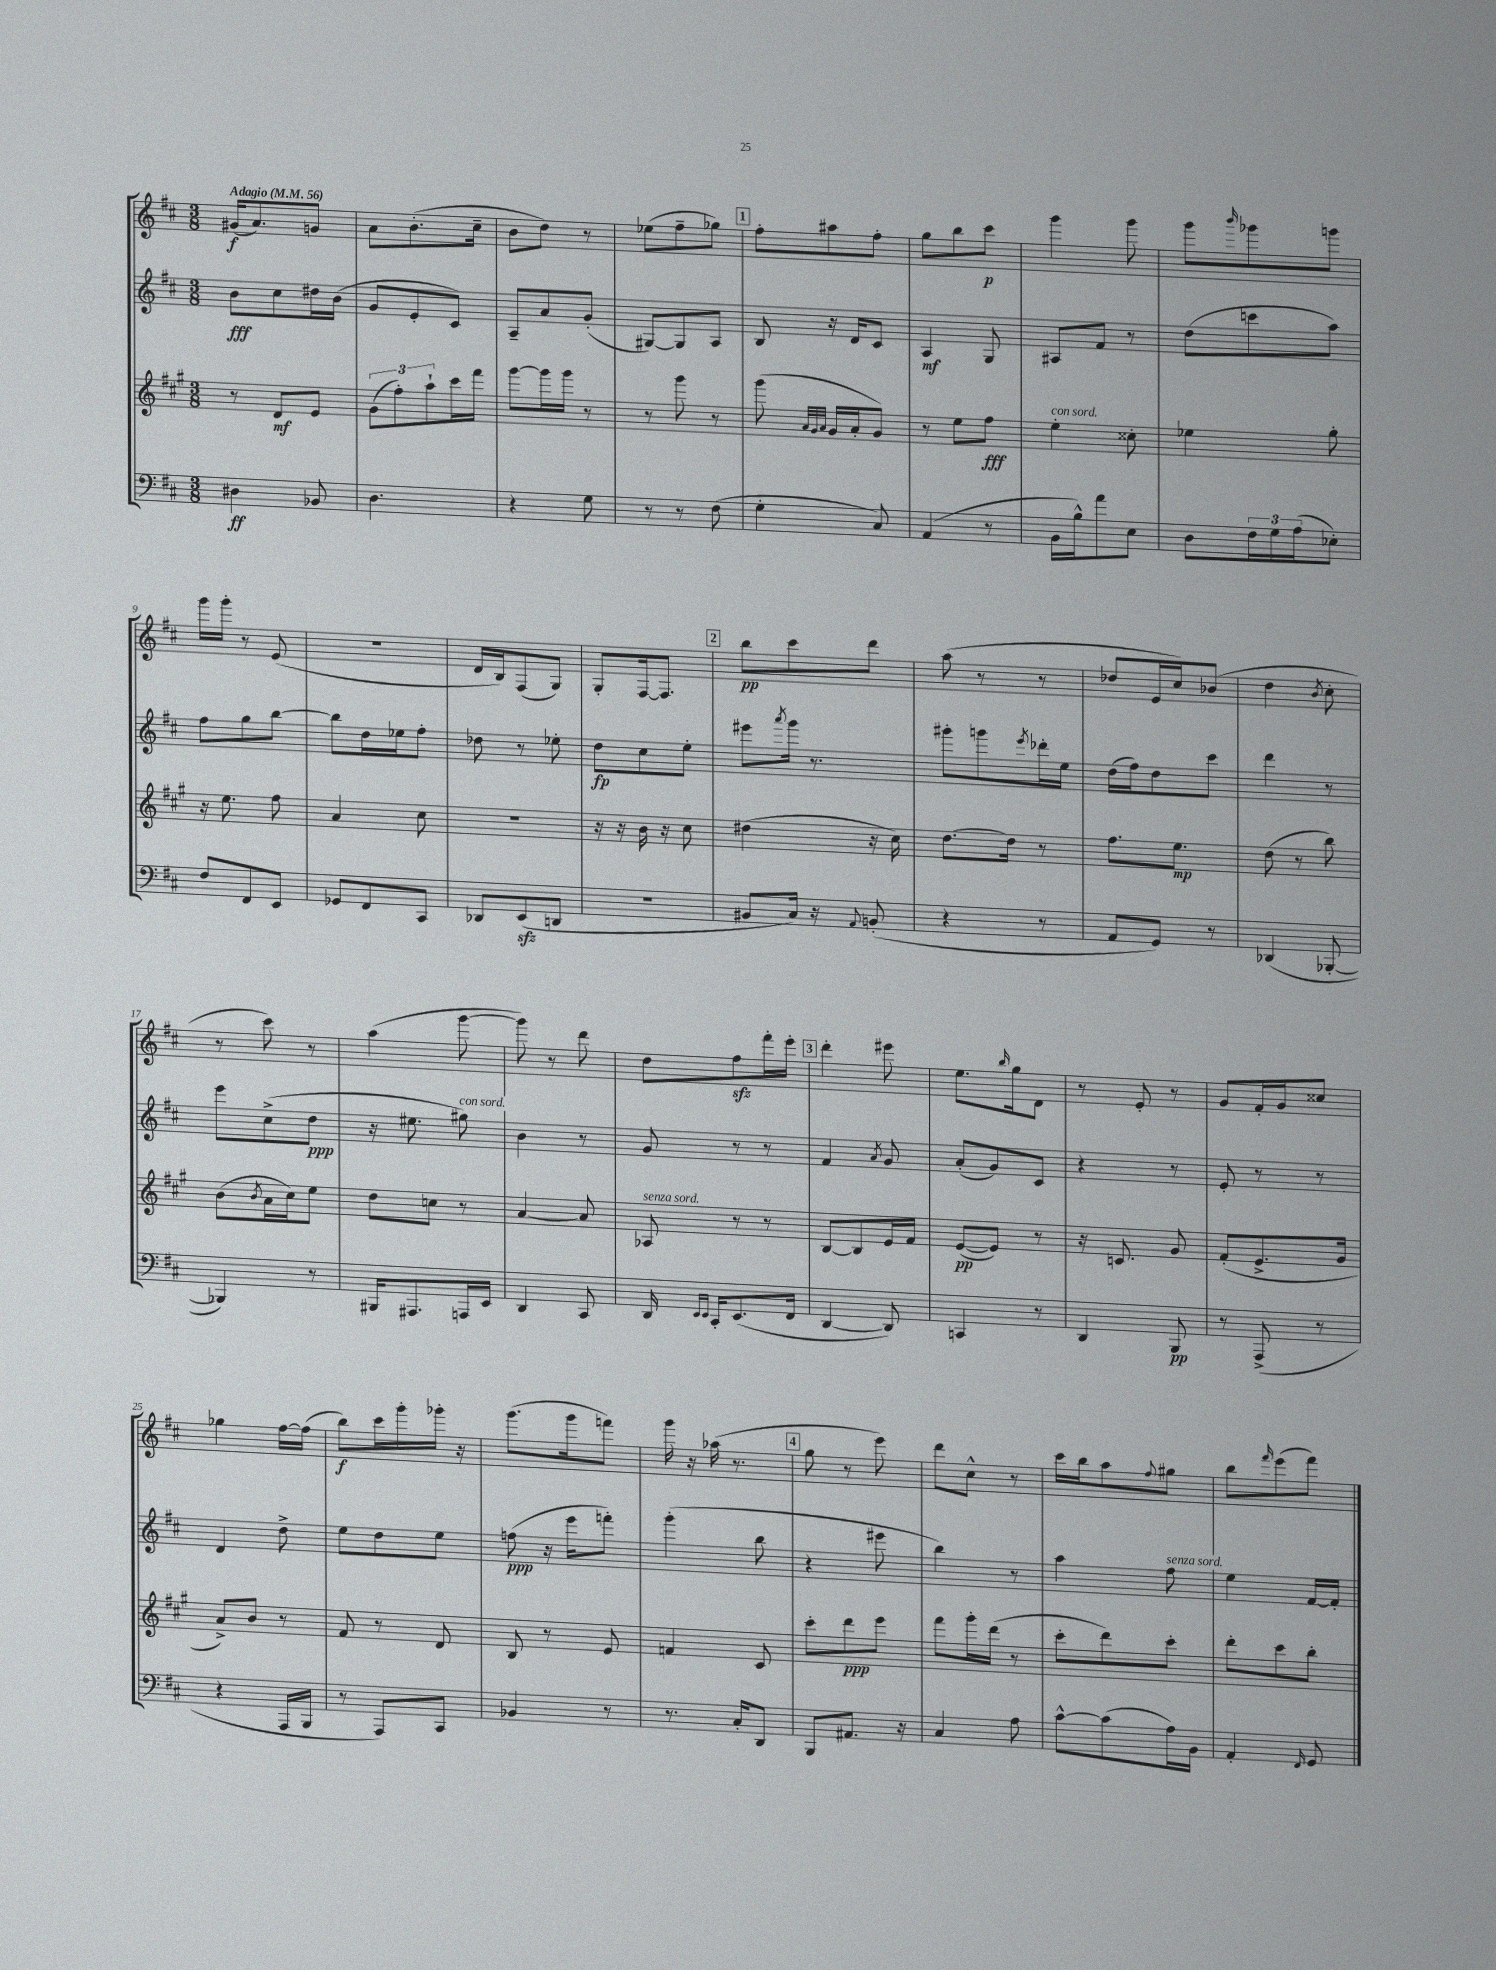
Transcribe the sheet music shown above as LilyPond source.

<<
\new StaffGroup <<
\new Staff = "s0" {
    \clef treble \key d \major \numericTimeSignature \time 3/8 \tempo "Adagio" 4 = 56
    gis'16\f( a'8.) g'8 |
    a'8 b'8.-.( cis''16-- |
    b'8 d''8) r8 |
    ees''8( fis''8-- ges''8) |
    \mark \markup { \box "1" } fis''8-. ais''8 fis''8-. |
    g''8 b''8 cis'''8\p |
    g'''4 g'''8 |
    g'''8 \grace { b'''16 } ges'''8 g'''8 |
    g'''16 g'''16-. r8 e'8( |
    R4. |
    d'16 b16) fis8( g8) |
    g8-. fis16~ fis8. |
    \mark \markup { \box "2" } b''8\pp cis'''8 d'''8 |
    a''8( r8 r8 |
    des''8 e'16 cis''16) bes'8( |
    d''4 \acciaccatura { b'8 } cis''8-. |
    r8 cis'''8) r8 |
    a''4( g'''8~ |
    g'''8) r8 d'''8 |
    d''8 fis''8\sfz fis'''16-. e'''16-. |
    \mark \markup { \box "3" } d'''4-. eis'''8 |
    e''8. \grace { b''16 } g''16 d'8 |
    r8 e'8-. r8 |
    g'8 fis'16-. g'16 cisis''8 |
    ges''4 fis''16~ fis''16( |
    b''8\f) cis'''16 g'''16-. ges'''16-. r16 |
    g'''8.( g'''16 f'''8) |
    g'''16 r16 aes''16( r8. |
    \mark \markup { \box "4" } g''8 r8 e'''8) |
    d'''8 cis''8-^ r8 |
    cis'''16 b''16 a''8 \appoggiatura { fis''8 } gis''8 |
    b''8 \grace { fis'''16 } e'''8( fis'''8) \bar "|." |
}
\new Staff = "s1" {
    \clef treble \key d \major \numericTimeSignature \time 3/8
    b'8\fff cis''8 dis''16 b'16( |
    g'8 e'8-. cis'8) |
    a8-- a'8 g'8-.( |
    gis8~) gis8 a8 |
    \mark \markup { \box "1" } b8 r16 d'16 cis'8 |
    a4\mf g8 |
    ais8 fis'8 r8 |
    d''8( c'''8 a''8) |
    fis''8 g''8 b''8~ |
    b''8 d''16 ees''16 fis''8-. |
    des''8 r8 ees''8-. |
    d''8\fp cis''8 e''8-. |
    \mark \markup { \box "2" } eis'''8 \acciaccatura { a'''8 } g'''16 r8. |
    gis'''8-. g'''8 \acciaccatura { e'''8 } des'''16-. e''16 |
    d''16( fis''16) d''8 cis'''8 |
    d'''4 r8 |
    e'''8 cis''8->( d''8\ppp |
    r16 eis''8. gis''8^\markup { \italic "con sord." }) |
    b'4 r8 |
    g'8 r8 r8 |
    \mark \markup { \box "3" } fis'4 \acciaccatura { a'8 } g'8 |
    a'8-.( g'8) cis'8 |
    r4 r8 |
    e'8-. r8 r8 |
    d'4 d''8-> |
    e''8 d''8 e''8 |
    f''8\ppp( r16 e'''16 f'''8-.) |
    g'''4-.( b''8 |
    \mark \markup { \box "4" } r4 eis'''8 |
    b''4) r8 |
    a''4 fis''8^\markup { \italic "senza sord." } |
    e''4 fis'16~ fis'16-. \bar "|." |
}
\new Staff = "s2" {
    \clef treble \key a \major \numericTimeSignature \time 3/8
    r8 d'8\mf e'8 |
    \tuplet 3/2 { gis'8( fis''8-.) a''8-! } cis'''16 fis'''16 |
    gis'''8~ gis'''16 gis'''16 r8 |
    r8 gis'''8 r8 |
    \mark \markup { \box "1" } gis'''8( \grace { a'32 gis'32 a'32 } gis'16 a'16-. gis'8) |
    r8 e''8 fis''8\fff |
    e''4-.^\markup { \italic "con sord." } cisis''8-. |
    ees''4 gis''8-. |
    r16 e''8. fis''8 |
    a'4 cis''8 |
    R4. |
    r16 r16 b'16 r16 cis''8 |
    \mark \markup { \box "2" } dis''4( r16 cis''16) |
    d''8.~ d''16 r8 |
    fis''8. e''8.\mp |
    d''8( r8 b''8) |
    b'8( \acciaccatura { b'8 } a'16 cis''16) e''8 |
    d''8 c''8 r8 |
    a'4~ a'8 |
    aes8^\markup { \italic "senza sord." } r8 r8 |
    \mark \markup { \box "3" } b8~ b8 e'16 fis'16 |
    e'8~\pp( e'8) r8 |
    r16 c'8. gis'8 |
    fis'8-.( e'8.-> gis'16 |
    a'8->) b'8 r8 |
    fis'8 r8 d'8 |
    b8 r8 e'8 |
    f'4 cis'8 |
    \mark \markup { \box "4" } cis'''8-. d'''8\ppp e'''8 |
    fis'''8 gis'''16-. d'''16( r8 |
    cis'''8-. d'''8) cis'''8-. |
    d'''8-. cis'''8 b''8-. \bar "|." |
}
\new Staff = "s3" {
    \clef bass \key d \major \numericTimeSignature \time 3/8
    dis4\ff bes,8 |
    d4. |
    r4 g8 |
    r8 r8 fis8( |
    \mark \markup { \box "1" } g4-. cis8) |
    a,4( r8 |
    b,16 b16-^) a'8 e8 |
    d8 \tuplet 3/2 { fis16 g16 a16( } ees8-.) |
    fis8 fis,8 e,8 |
    ges,8 fis,8 cis,8 |
    des,8 e,8\sfz( d,8 |
    R4. |
    \mark \markup { \box "2" } bis,8 cis16) r16 \appoggiatura { a,8 } b,8-.( |
    r4 r8 |
    a,8 g,8) r8 |
    des,4( bes,,8~-. |
    bes,,4) r8 |
    bis,,16 ais,,8. a,,16 e,16 |
    d,4 cis,8 |
    d,16 \grace { e,16 e,16 } cis,16-. e,8.( fis,16 |
    \mark \markup { \box "3" } d,4~ d,8) |
    c,4 r8 |
    d,4 b,,8\pp |
    r8 a,,8->( r8 |
    r4 a,,16 b,,16 |
    r8 a,,8) cis,8 |
    bes,4 r8 |
    r8. cis16-. d,8 |
    \mark \markup { \box "4" } b,,8 ais,8. r16 |
    cis4 a8 |
    cis'8~-^ cis'8( a16) b,16 |
    a,4-. \grace { fis,16 } g,8 \bar "|." |
}
>>
>>
